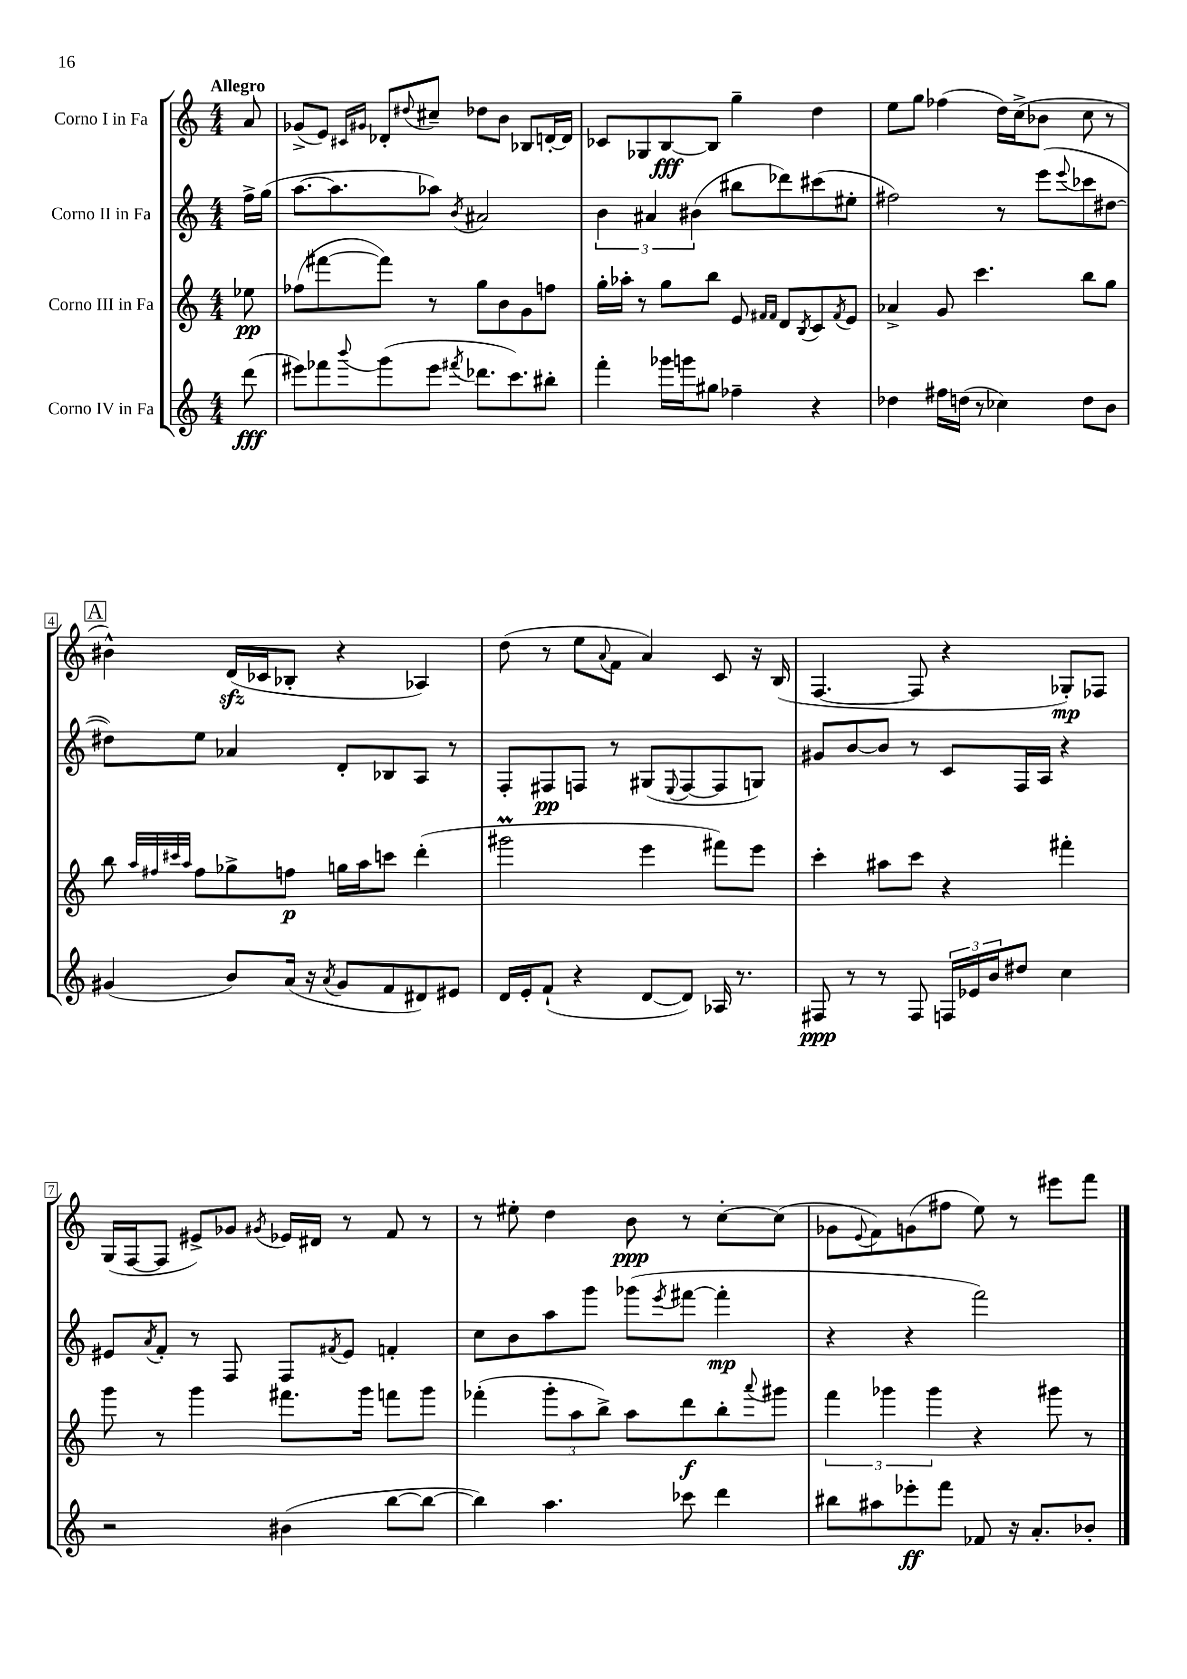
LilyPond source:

<<
\new StaffGroup <<
\new Staff = "s0" \with { instrumentName = "Corno I in Fa" } {
    \clef treble \key c \major \numericTimeSignature \time 4/4 \partial 8 \tempo "Allegro"
    a'8 |
    ges'8->( e'8) \grace { cis'16 gis'16 } des'8-. \appoggiatura { dis''8 } cis''8-- des''8 b'8 bes8 d'16~-. d'16 |
    ces'8 ges8 b8~\fff b8 g''4-- d''4 |
    e''8 g''8 fes''4( d''16) c''16->( bes'8 c''8 r8 |
    \mark \markup { \box "A" } bis'4-^) d'16\sfz( ces'16 bes8-. r4 aes4) |
    d''8( r8 e''8 \appoggiatura { a'8 } f'8 a'4) c'8 r16 b16( |
    f4.~ f8 r4 ges8-.\mp) fes8 |
    g16( f16~ f8 eis'8->) ges'8 \acciaccatura { gis'8 } ees'16 dis'16 r8 f'8 r8 |
    r8 eis''8-. d''4 b'8\ppp r8 c''8~-. c''8( |
    ges'8 \appoggiatura { e'8 } f'8) g'8( fis''8 e''8) r8 eis'''8 f'''8 \bar "|." |
}
\new Staff = "s1" \with { instrumentName = "Corno II in Fa" } {
    \clef treble \key c \major \numericTimeSignature \time 4/4 \partial 8
    f''16-> g''16( |
    a''8.~ a''8. aes''8) \acciaccatura { b'8 } ais'2 |
    \tuplet 3/2 { b'4 ais'4 bis'4( } bis''8 des'''8) cis'''8( eis''8-. |
    fis''2) r8 e'''8( \appoggiatura { e'''8 } ces'''8 dis''8~ |
    \mark \markup { \box "A" } dis''8) e''8 aes'4 d'8-. bes8 a8 r8 |
    f8-. fis8\pp f8 r8 gis8( \appoggiatura { e8 } f8~ f8 g8) |
    gis'8 b'8~ b'8 r8 c'8 f16 a16 r4 |
    eis'8 \acciaccatura { a'8 } f'8-. r8 f8 f8 \acciaccatura { fis'8 } eis'8 f'4-. |
    c''8 b'8 a''8 g'''8 ges'''8( \acciaccatura { e'''8 } fis'''8~ fis'''4-.\mp |
    r4 r4 f'''2) \bar "|." |
}
\new Staff = "s2" \with { instrumentName = "Corno III in Fa" } {
    \clef treble \key c \major \numericTimeSignature \time 4/4 \partial 8
    ees''8\pp |
    fes''8( fis'''8~ fis'''8) r8 g''8 b'8 g'8 f''8 |
    g''16-. aes''16-. r8 g''8 b''8 e'8 \grace { fis'16 fis'16 } d'8 \acciaccatura { b8 } c'8 \acciaccatura { fis'8 } e'8 |
    aes'4-> g'8 c'''4. b''8 g''8 |
    \mark \markup { \box "A" } b''8 \grace { a''32 fis''32 cis'''32 a''32 } fis''8 ges''8-> f''8\p g''16 a''16 c'''8 d'''4-.( |
    gis'''2\prall e'''4 fis'''8) e'''8 |
    c'''4-. ais''8 c'''8 r4 fis'''4-. |
    g'''8 r8 g'''4 fis'''8. g'''16 f'''8 g'''8 |
    fes'''4-.( \tuplet 3/2 { g'''8-. a''8 b''8->) } a''8 d'''8\f b''8-. \appoggiatura { a'''8 } gis'''8 |
    \tuplet 3/2 { f'''4 ges'''4 ges'''4 } r4 gis'''8 r8 \bar "|." |
}
\new Staff = "s3" \with { instrumentName = "Corno IV in Fa" } {
    \clef treble \key c \major \numericTimeSignature \time 4/4 \partial 8
    d'''8\fff( |
    eis'''8) fes'''8 \appoggiatura { b'''8 } g'''8( eis'''8 \acciaccatura { fis'''8 } des'''8. c'''8.) bis''8-. |
    f'''4-. ges'''16 g'''16 gis''8 fes''4-- r4 |
    des''4 fis''16 d''16( r8 ces''4) d''8 b'8 |
    \mark \markup { \box "A" } gis'4( b'8) a'16( r16 \acciaccatura { a'8 } gis'8 f'8 dis'8) eis'8 |
    d'16 e'16-. f'8-!( r4 d'8~ d'8) aes16 r8. |
    fis8\ppp r8 r8 fis8 \tuplet 3/2 { f16 ees'16 b'16 } dis''8 c''4 |
    r2 bis'4( b''8~ b''8~ |
    b''4) a''4. ces'''8 d'''4 |
    bis''8 ais''8 ees'''8-.\ff f'''8 fes'8 r16 a'8.-. bes'8-. \bar "|." |
}
>>
>>
\layout { \context { \Score \override BarNumber.stencil = #(make-stencil-boxer 0.1 0.3 ly:text-interface::print) } }
